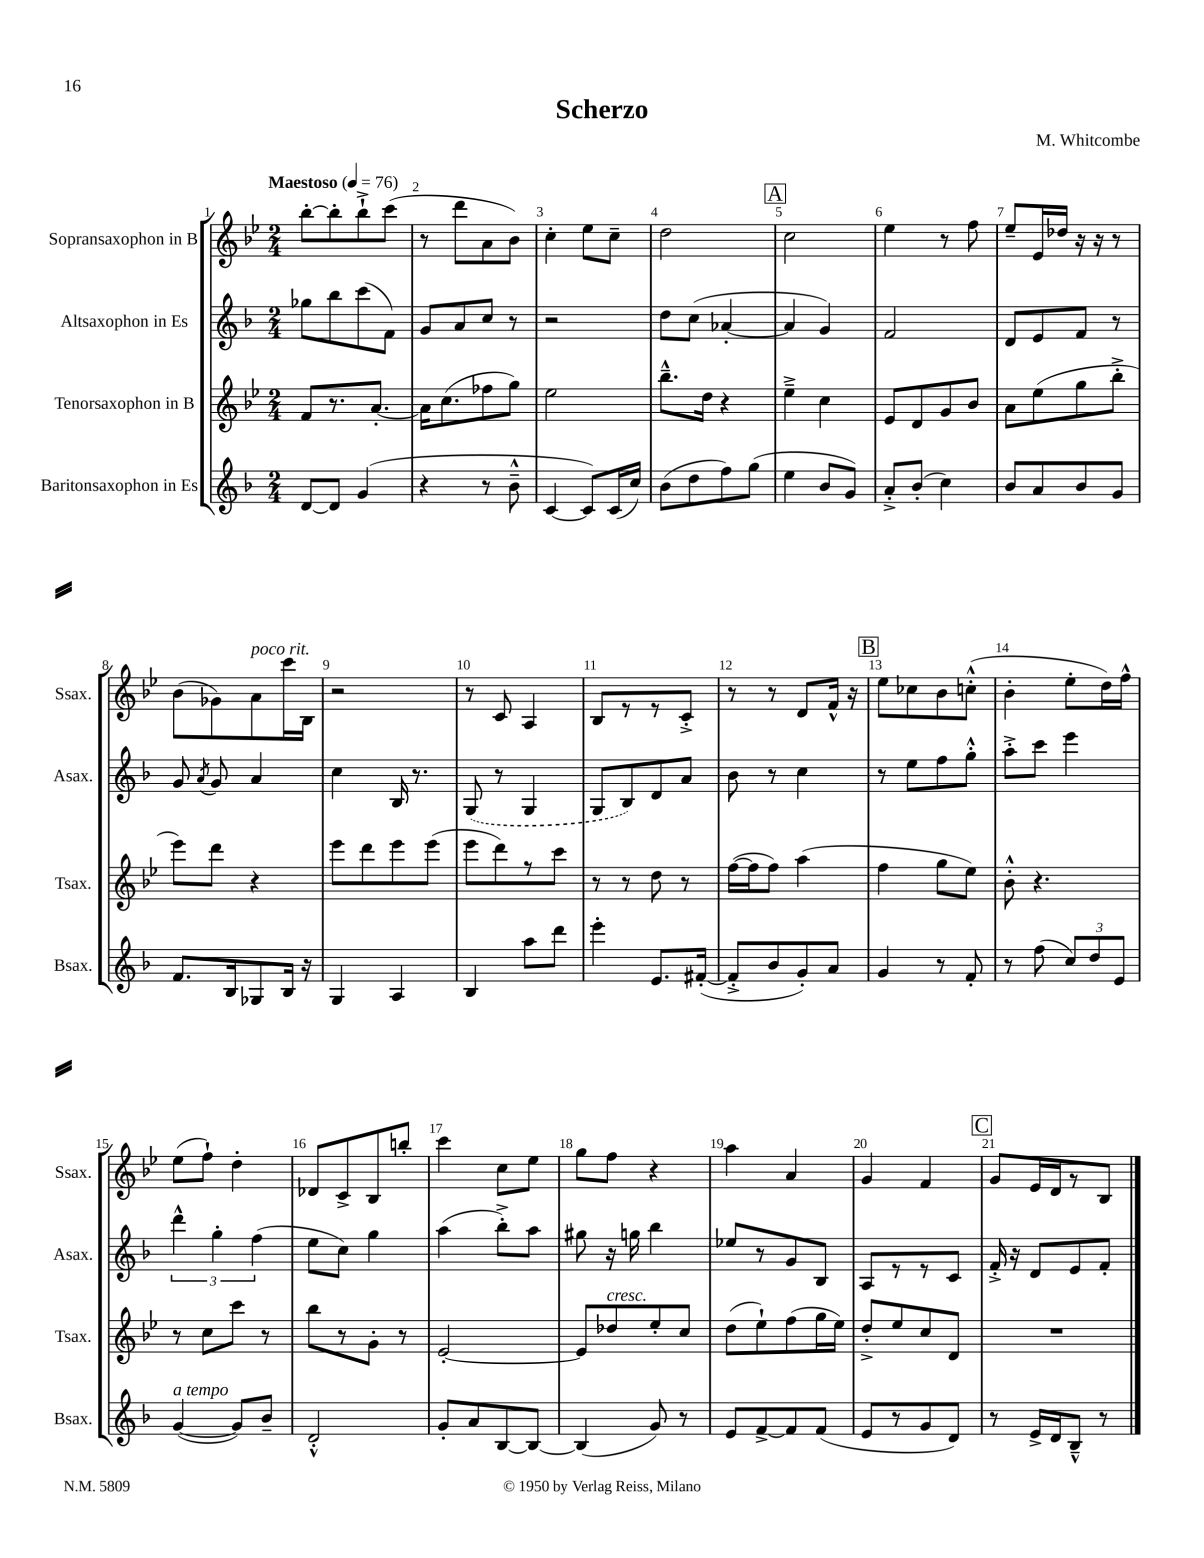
\header { title = "Scherzo" composer = "M. Whitcombe" }
<<
\new StaffGroup <<
\new Staff = "s0" \with { instrumentName = "Sopransaxophon in B" shortInstrumentName = "Ssax." } {
    \clef treble \key bes \major \numericTimeSignature \time 2/4 \tempo "Maestoso" 4 = 76
    \autoBeamOff bes''8[~-. bes''8-. bes''8-!-> c'''8]( |
    r8 d'''8[ a'8 bes'8]) |
    c''4-. ees''8[ c''8]-- |
    d''2 |
    \mark \markup { \box "A" } c''2 |
    ees''4 r8 f''8 |
    ees''8[-- ees'16 des''16] r16 r16 r8 |
    bes'8[( ges'8) a'8^\markup { \italic "poco rit." } c'''16 bes16] |
    r2 |
    r8 c'8 a4 |
    bes8[ r8 r8 c'8]-.-> |
    r8 r8 d'8[ f'16]-^ r16 |
    \mark \markup { \box "B" } ees''8[ ces''8 bes'8 c''8]-.-^( |
    bes'4-. ees''8[-. d''16) f''16]-^ |
    ees''8[( f''8]-!) d''4-. |
    des'8[ c'8-> bes8 b''8]-. |
    c'''4 c''8[ ees''8] |
    g''8[ f''8] r4 |
    a''4 a'4 |
    g'4 f'4 |
    \mark \markup { \box "C" } g'8[ ees'16 d'16 r8 bes8] \bar "|." |
}
\new Staff = "s1" \with { instrumentName = "Altsaxophon in Es" shortInstrumentName = "Asax." } {
    \clef treble \key f \major \numericTimeSignature \time 2/4
    \autoBeamOff ges''8[ bes''8 c'''8( f'8]) |
    g'8[ a'8 c''8] r8 |
    r2 |
    d''8[ c''8]( aes'4~-. |
    \mark \markup { \box "A" } aes'4 g'4) |
    f'2 |
    d'8[ e'8 f'8] r8 |
    g'8 \acciaccatura { a'8 } g'8 a'4 |
    c''4 bes16 r8. |
    \once \slurDashed g8( r8 g4 |
    g8[ bes8) d'8 a'8] |
    bes'8 r8 c''4 |
    \mark \markup { \box "B" } r8 e''8[ f''8 g''8]-.-^ |
    a''8[-.-> c'''8] e'''4 |
    \tuplet 3/2 { d'''4-^ g''4-. f''4( } |
    e''8[ c''8]) g''4 |
    a''4( bes''8[-.->) a''8] |
    gis''8 r16 g''16 bes''4 |
    ees''8[ r8 g'8 bes8] |
    a8[ r8 r8 c'8] |
    \mark \markup { \box "C" } f'16-.-> r16 d'8[ e'8 f'8]-. \bar "|." |
}
\new Staff = "s2" \with { instrumentName = "Tenorsaxophon in B" shortInstrumentName = "Tsax." } {
    \clef treble \key bes \major \numericTimeSignature \time 2/4
    \autoBeamOff f'8[ r8. a'8.]~-. |
    a'16[ c''8.( fes''8 g''8]) |
    ees''2 |
    bes''8.[---^ d''16] r4 |
    \mark \markup { \box "A" } ees''4---> c''4 |
    ees'8[ d'8 g'8 bes'8] |
    a'8[ ees''8( g''8 bes''8]-.-> |
    ees'''8[) d'''8] r4 |
    ees'''8[ d'''8 ees'''8 ees'''8]( |
    ees'''8[ d'''8) r8 c'''8] |
    r8 r8 d''8 r8 |
    f''16[~( f''16 f''8]) a''4( |
    \mark \markup { \box "B" } f''4 g''8[ ees''8]) |
    bes'8-.-^ r4. |
    r8 c''8[ c'''8] r8 |
    bes''8[ r8 g'8]-. r8 |
    ees'2~-. |
    ees'8[ des''8^\markup { \italic "cresc." } ees''8-. c''8] |
    d''8[( ees''8-!) f''8( g''16 ees''16]) |
    d''8[-.-> ees''8 c''8 d'8] |
    \mark \markup { \box "C" } R2 \bar "|." |
}
\new Staff = "s3" \with { instrumentName = "Baritonsaxophon in Es" shortInstrumentName = "Bsax." } {
    \clef treble \key f \major \numericTimeSignature \time 2/4
    \autoBeamOff d'8[~ d'8] g'4( |
    r4 r8 bes'8---^ |
    c'4~ c'8[) c'16( c''16]) |
    bes'8[( d''8 f''8) g''8]( |
    \mark \markup { \box "A" } e''4 bes'8[ g'8]) |
    a'8[-.-> bes'8]-.( c''4) |
    bes'8[ a'8 bes'8 g'8] |
    f'8.[ bes16 ges8 bes16] r16 |
    g4 a4 |
    bes4 a''8[ d'''8] |
    e'''4-. e'8.[ fis'16]~-.( |
    fis'8[-.-> bes'8 g'8-.) a'8] |
    \mark \markup { \box "B" } g'4 r8 f'8-. |
    r8 f''8( \tuplet 3/2 { c''8[) d''8 e'8] } |
    g'4~^\markup { \italic "a tempo" }( g'8[) bes'8]-- |
    d'2-.-^ |
    g'8[-. a'8 bes8~ bes8]~ |
    bes4( g'8) r8 |
    e'8[ f'8~-> f'8 f'8]( |
    e'8[ r8 g'8 d'8]) |
    \mark \markup { \box "C" } r8 e'16[-> d'16 bes8]---^ r8 \bar "|." |
}
>>
>>
\layout { \context { \Score \override BarNumber.break-visibility = ##(#f #t #t) barNumberVisibility = #all-bar-numbers-visible } }
